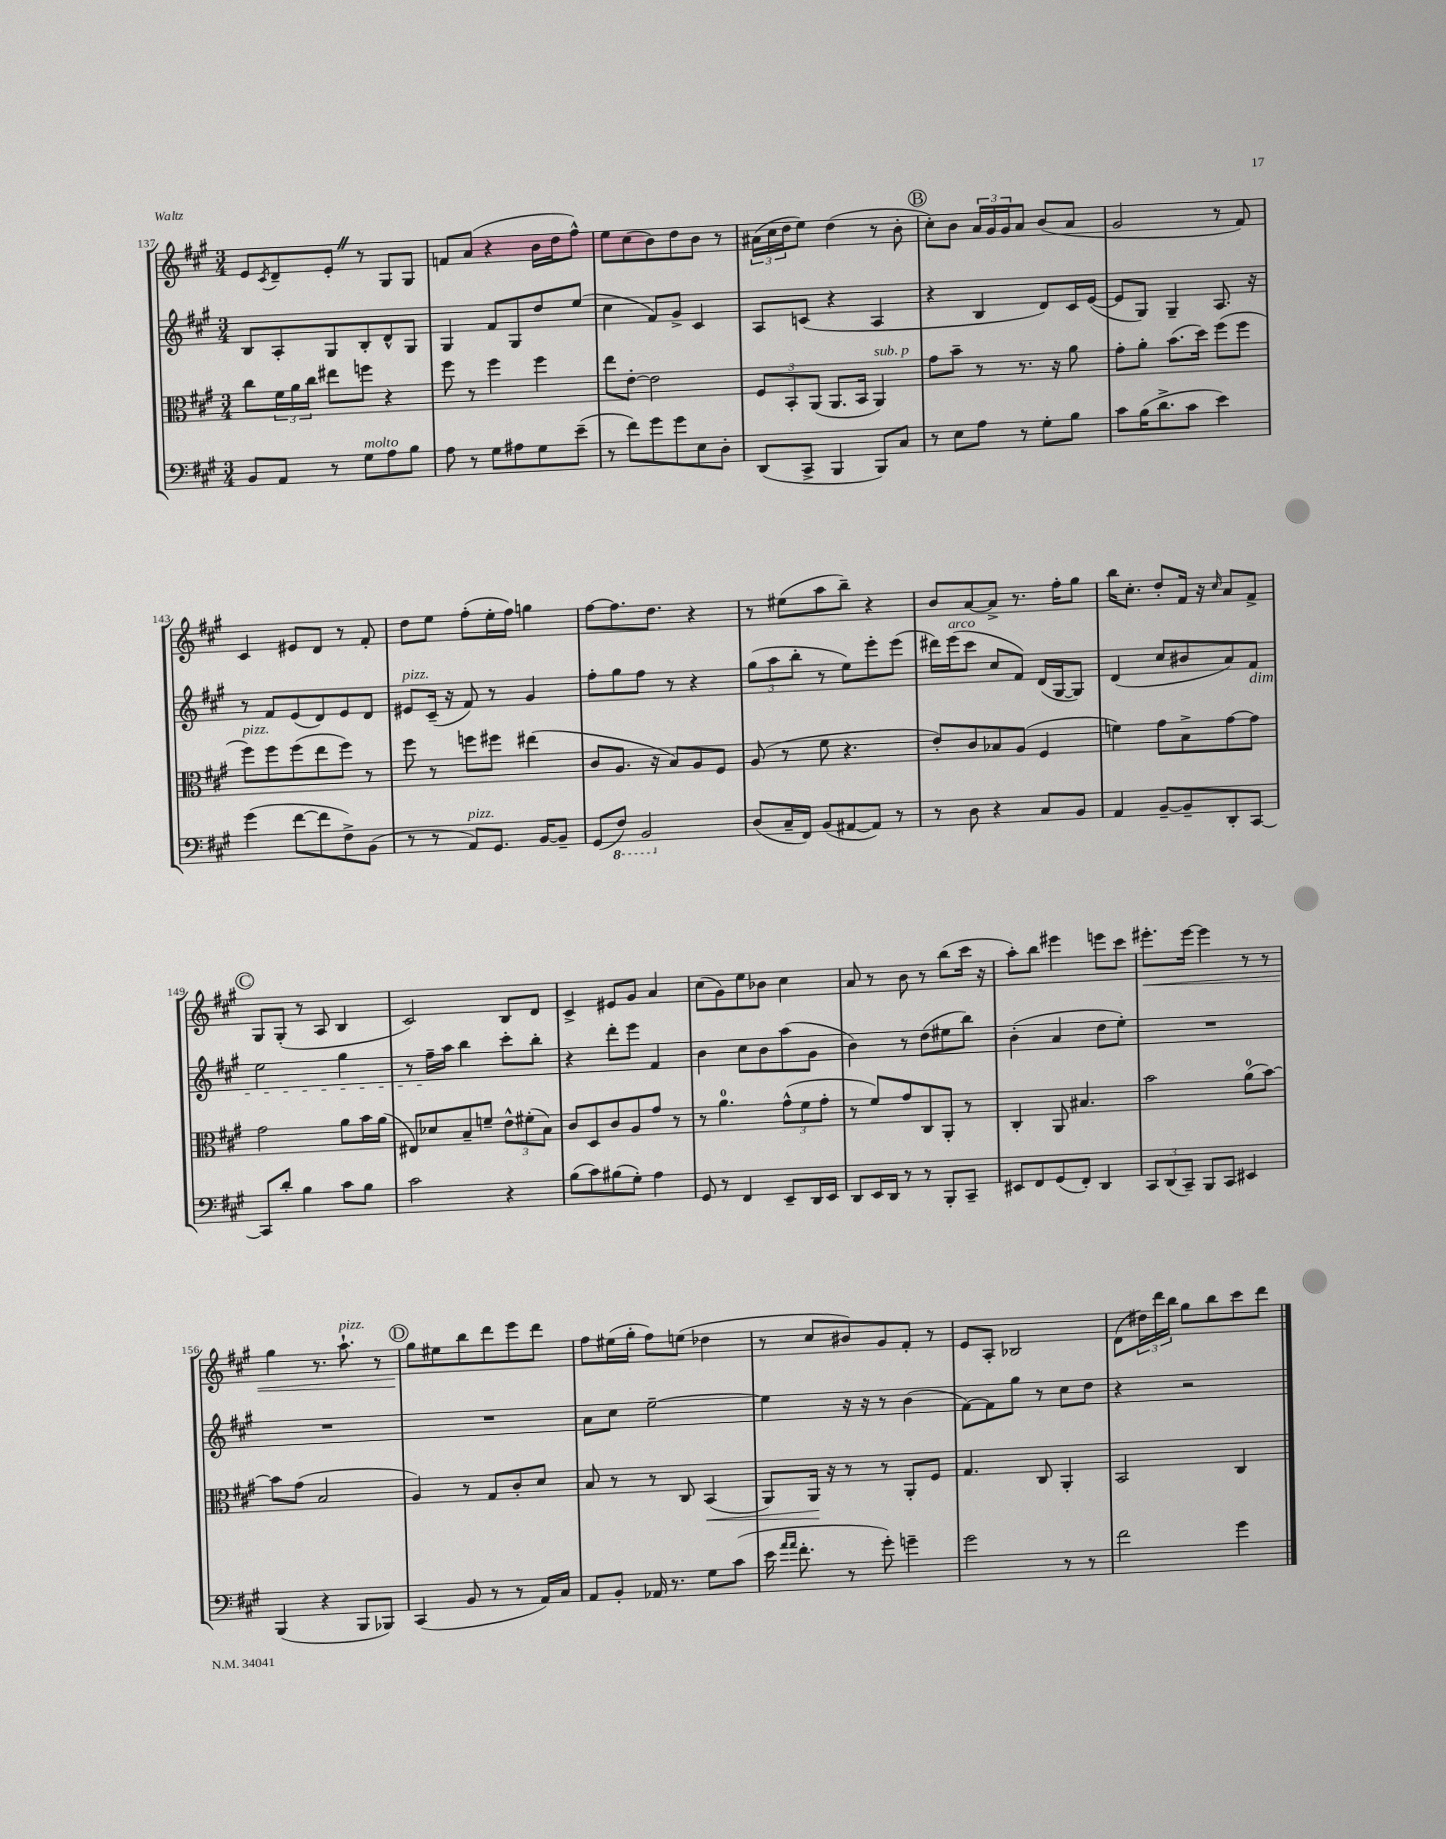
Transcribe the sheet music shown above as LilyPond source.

<<
\new StaffGroup <<
\new Staff = "s0" {
    \clef treble \key a \major \numericTimeSignature \time 3/4
    e'8 \acciaccatura { cis'8 } d'8-- e'8-. \once \override BreathingSign.text = \markup { \musicglyph "scripts.caesura.straight" } \breathe r8 gis8 gis8 |
    f'8 a'8( r4 b'16 d''16 fis''8-^) |
    e''8 cis''8( b'8) d''8 b'8 r8 |
    \tuplet 3/2 { ais'16( cis''16 d''16 } e''8) d''4( r8 b'8-. |
    \mark \markup { \circle "B" } cis''8-.) b'8 \tuplet 3/2 { a'16 gis'16 gis'16 } a'8 b'8( a'8 |
    gis'2 r8 fis'8) |
    cis'4 eis'8 d'8 r8 fis'8-. |
    d''8 e''8 fis''8-.( e''16-. fis''16) g''4 |
    fis''8~ fis''8. d''8. r4 |
    r8 eis''8( a''8 b''8--) r4 |
    b'8 a'8~ a'8-> r8. fis''16-. gis''8 |
    b''16 cis''8.-. d''8-. fis'16 r16 \grace { cis''16 } a'8 fis'8-> |
    \mark \markup { \circle "C" } gis8 gis8-.( r8 a8 b4 |
    cis'2) b8 d'8 |
    cis'4-> eis'8 gis'8 a'4 |
    cis''8( gis'8) e''8 bes'8 cis''4 |
    a'8 r8 b'8 r8 b''8( cis'''16 r16 |
    a''8-.) b''8 eis'''4 e'''8 cis'''8 |
    eis'''8.-.\< eis'''16~ eis'''4 r8 r8 |
    gis''4 r8. a''8.-!^\markup { \italic "pizz." } r8 |
    \mark \markup { \circle "D" } gis''8\! eis''8 b''8 d'''8 e'''8 d'''8 |
    fis''8 eis''16( gis''16-. fis''8) e''8( des''4 |
    r8 cis''8 bis'8) gis'8 fis'8-. r8 |
    e'8 a8-. bes2 |
    d'8( \tuplet 3/2 { dis''16) d'''16 b''16 } gis''8 b''8 cis'''8 d'''8 \bar "|." |
}
\new Staff = "s1" {
    \clef treble \key a \major \numericTimeSignature \time 3/4
    b8 a8-. gis8 b8-. d'8-^ gis8 |
    gis4 fis'8 gis8 d''8 e''8( |
    cis''4 fis'8) gis'8-> cis'4 |
    a8 c'8( r4 a4 |
    \mark \markup { \circle "B" } r4 b4 d'8) cis'16 e'16~( |
    e'8 gis8) gis4-- a8. r16 |
    r8 fis'8 e'8( d'8) e'8 d'8 |
    eis'8^\markup { \italic "pizz." } cis'16--( r16 fis'8) r8 gis'4 |
    fis''8-. gis''8 fis''8 r8 r4 |
    \tuplet 3/2 { gis''8( a''8 b''8-. } r8 e''8) e'''8-. e'''8( |
    dis'''16) e'''16^\markup { \italic "arco" }( cis'''8 cis''8 fis'8) d'16( gis16~ gis8) |
    d'4( cis''8 bis'8 a'8) fis'8\dim |
    \mark \markup { \circle "C" } e''2 gis''4 |
    r8 fis''16--\! a''16 b''4 cis'''8-. b''8-. |
    r4 d'''8-. e'''8 fis'4 |
    b'4 cis''8 b'8 a''8( gis'8 |
    b'4) r8 d''8( eis''8 b''8) |
    b'4-.( a'4 d''8 e''8-.) |
    R2. |
    R2. |
    \mark \markup { \circle "D" } R2. |
    a'8 cis''8 e''2~-- |
    e''4 r16 r16 r8 b'4( |
    fis'8~) fis'8 gis''8 r8 cis''8 d''8 |
    r4 r2 \bar "|." |
}
\new Staff = "s2" {
    \clef alto \key a \major \numericTimeSignature \time 3/4
    cis''8 \tuplet 3/2 { fis'16 a'16 cis''16 } eis''8 f''8 r4 |
    fis''8 r8 fis''4 fis''4 |
    e''8 e'8~-. e'2 |
    \tuplet 3/2 { fis8 b,8-. a,8( } a,8. b,16 a,4^\markup { \italic "sub. p" }) |
    \mark \markup { \circle "B" } gis'8 b'8-- r8 r8. r16 a'8 |
    gis'8-. a'8-. b'8.( d''16) fis''8( fis''8 |
    fis''8^\markup { \italic "pizz." }) fis''8 fis''8( e''8 fis''8) r8 |
    fis''8 r8 f''8 fis''8 eis''4( |
    cis'8 a8. r16 b8) a8 fis8 |
    a8( r8 fis'8 r4. |
    e'8-.) cis'8 bes8 a8( fis4 |
    f'4) gis'8 b8-> gis'8~ gis'8 |
    \mark \markup { \circle "C" } gis'2 a'8 b'16 a'16( |
    eis8) des'8 b8-- f'8-- \tuplet 3/2 { e'8-^ fis'8-.( b8) } |
    cis'8 d8 cis'8 a8 gis'8 r8 |
    r8 a'4.-0 \tuplet 3/2 { gis'8-^( fis'8 gis'8-. } |
    r8 fis'8) gis'8 cis8 a,8-. r8 |
    cis4-. a,8 bis4. |
    b'2 a'8-0( b'8~) |
    b'8 gis'8( b2 |
    \mark \markup { \circle "D" } a4) r8 gis8 cis'8-. d'8 |
    b8 r8 r8 cis8 b,4\<( |
    a,8) a,16\! r16 r8 r8 a,8-. fis8 |
    gis4. cis8 a,4-. |
    b,2 cis4 \bar "|." |
}
\new Staff = "s3" {
    \clef bass \key a \major \numericTimeSignature \time 3/4
    b,8 a,8 r8 gis8^\markup { \italic "molto" } a8 b8 |
    a8 r8 gis8 ais8 gis8 e'8--( |
    r8 fis'8) gis'8 gis'8 e8 d8-. |
    d,8( cis,8-> b,,4 b,,8) cis8 |
    \mark \markup { \circle "B" } r8 e8 a8 r8 gis8-. b8 |
    cis'8 b16( d'8.-> cis'8 e'4) |
    gis'4( fis'8~ fis'8 fis8->) b,8( |
    r8 r8 a,8^\markup { \italic "pizz." }) gis,8. b,16~ b,8-- |
    gis,8( \ottava #-1 fis,8) b,,2 \ottava #0 |
    d8( cis16-- fis,16) b,8( ais,8~ ais,8) r8 |
    r8 d8 r4 cis8 b,8 |
    a,4 b,8~-- b,8-- d,8-. cis,8~ |
    \mark \markup { \circle "C" } cis,8 d'8-. b4 cis'8 b8 |
    cis'2 r4 |
    b8( cis'8) bis8( gis8-.) a4 |
    gis,8 r8 fis,4 e,8-- d,16 e,16 |
    d,8 e,16 d,16 r8 r8 b,,8-. cis,8-- |
    eis,8 fis,8 gis,8( fis,8-.) d,4 |
    \tuplet 3/2 { cis,8 d,8( cis,8--) } b,,8 cis,8 eis,4 |
    b,,4( r4 b,,8 bes,,8) |
    \mark \markup { \circle "D" } cis,4( b,8 r8 r8 a,16) cis16 |
    a,8 b,8-. aes,16 r8. gis8 cis'8( |
    e'16 \grace { a'16 a'16 } fis'8.-. r8 gis'8-.) g'4-- |
    gis'2 r8 r8 |
    fis'2 gis'4 \bar "|." |
}
>>
>>
\layout { \context { \Score currentBarNumber = #137 } }
